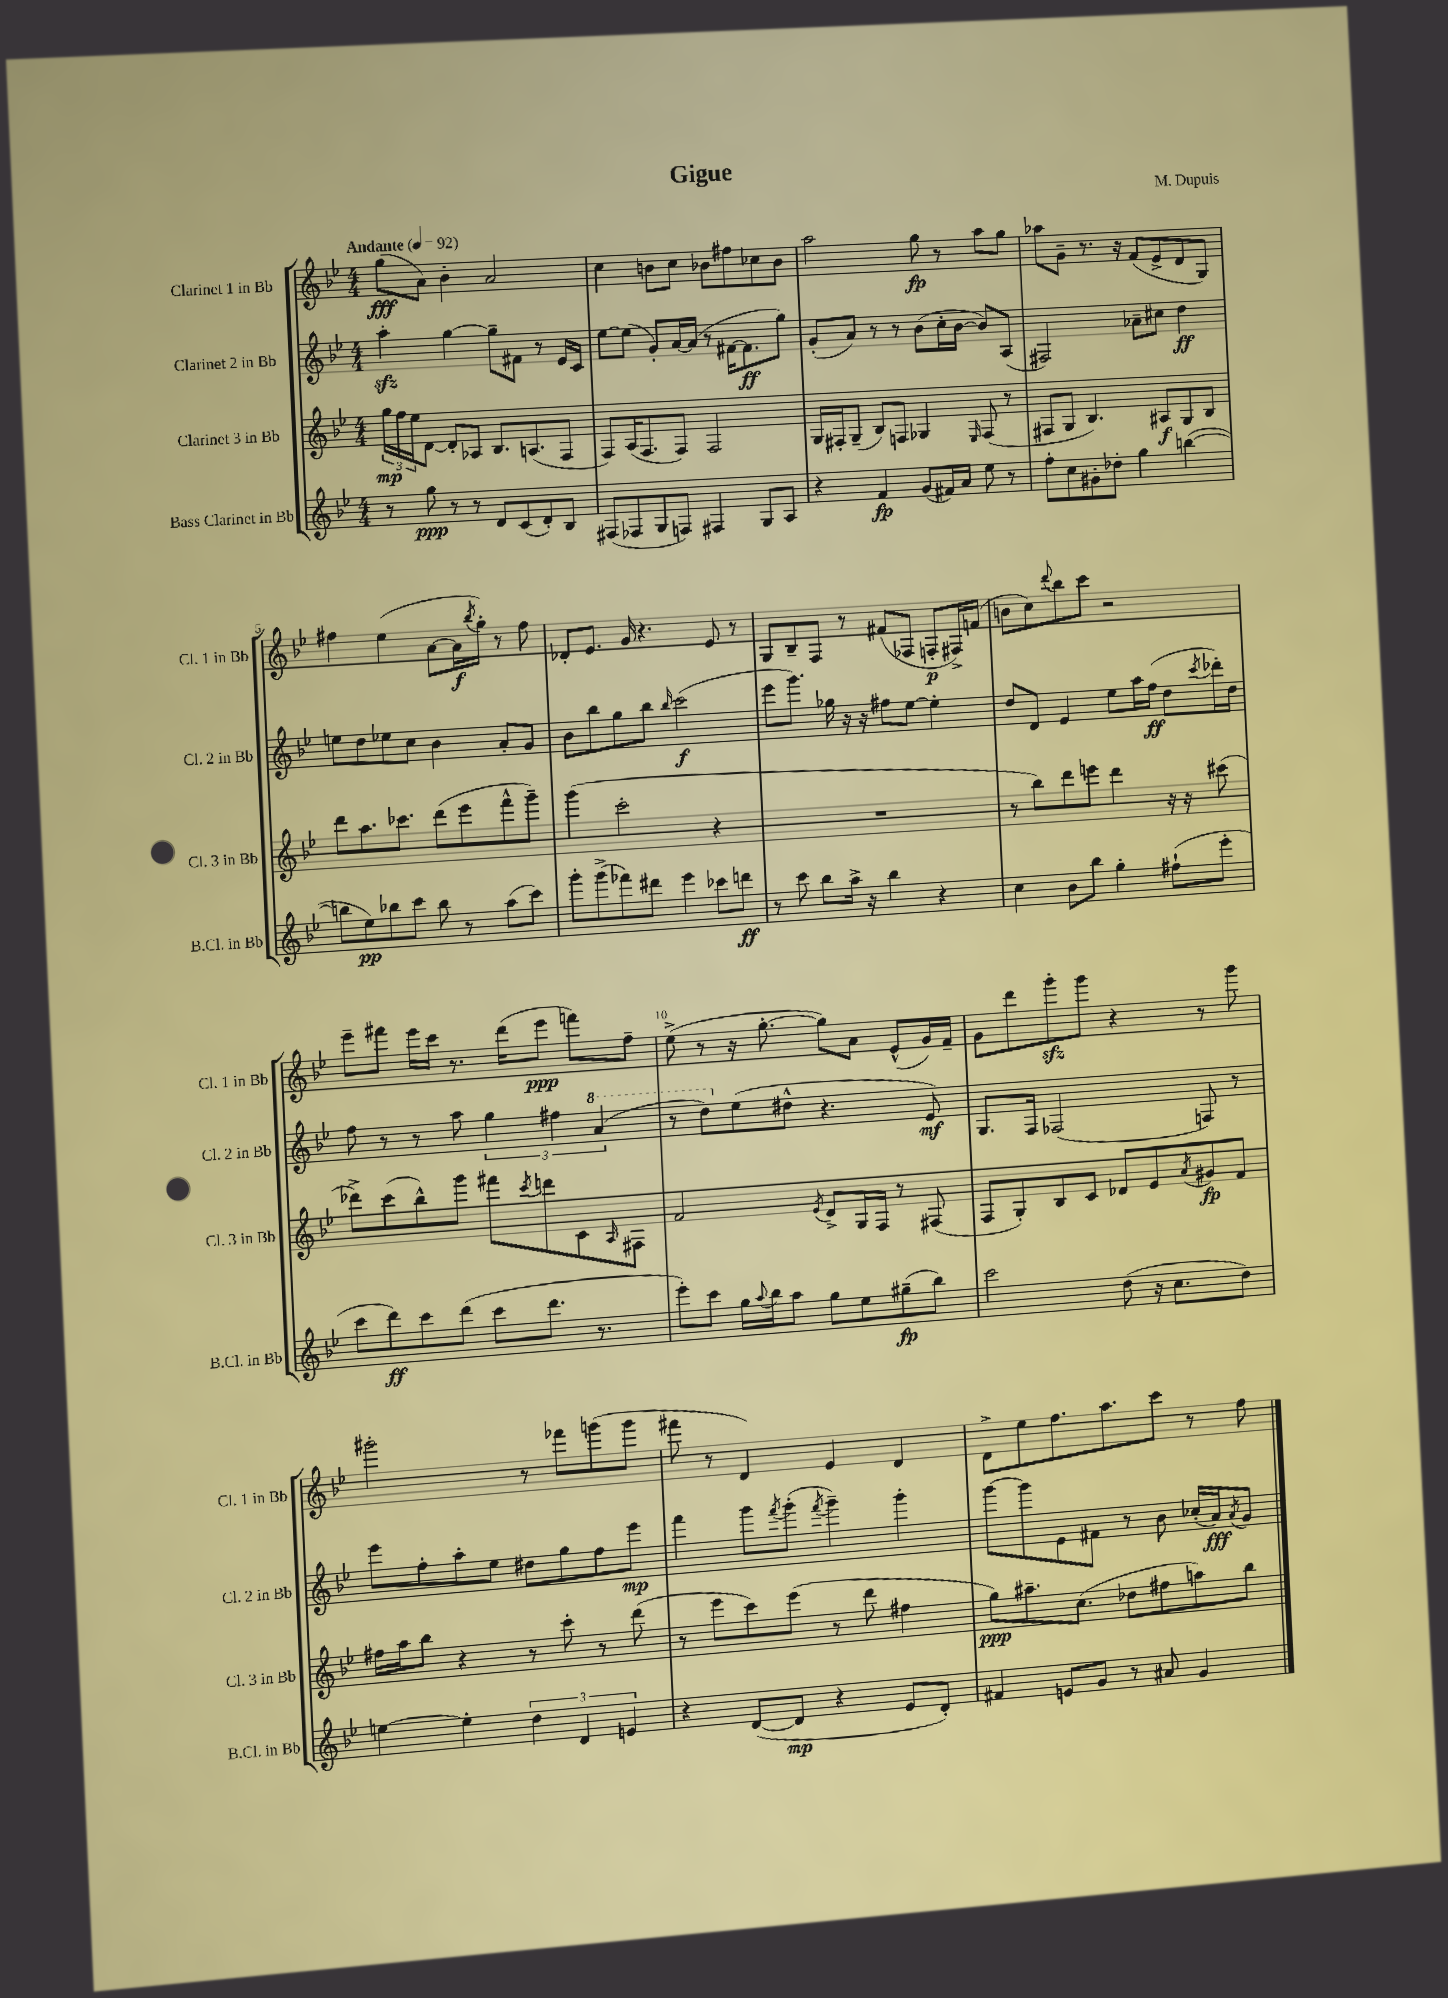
\header { title = "Gigue" composer = "M. Dupuis" }
<<
\new StaffGroup <<
\new Staff = "s0" \with { instrumentName = "Clarinet 1 in Bb" shortInstrumentName = "Cl. 1 in Bb" } {
    \clef treble \key bes \major \numericTimeSignature \time 4/4 \tempo "Andante" 4 = 92
    g''8\fff( a'8) bes'4-. a'2 |
    c''4 b'8 c''8 bes'8 fis''8 ces''8 bes'8 |
    a''2 g''8\fp r8 a''8 g''8 |
    aes''8 g'8-- r8. r16 f'8( ees'8-> d'8 g8) |
    fis''4 ees''4( a'8~ a'16\f \acciaccatura { bes''8 } g''16-.) r8 fis''8 |
    des'8-. ees'8. g'16 r4. ees'8 r8 |
    g8 bes8-- f8 r8 fis'8( fes8 f8-.\p fis16->) f'16( |
    b'8 c''8) \appoggiatura { d'''8 } bes''8 c'''8 r2 |
    ees'''8-- fis'''8 ees'''16 c'''16 r8. d'''16( ees'''8\ppp f'''8) f''8-- |
    ees''8->( r8 r16 g''8.~-. g''8) a'8 ees'8-^( g'16) f'16-- |
    g'8 d'''8 g'''8-.\sfz g'''8 r4 r8 g'''8 |
    gis'''2-. r8 fes'''8 g'''8( g'''8 |
    fis'''8 r8 d'4) ees'4 d'4 |
    d'8-> ees''8 f''8. a''8. c'''8 r8 f''8 \bar "|." |
}
\new Staff = "s1" \with { instrumentName = "Clarinet 2 in Bb" shortInstrumentName = "Cl. 2 in Bb" } {
    \clef treble \key bes \major \numericTimeSignature \time 4/4
    a''4-.\sfz g''4~ g''8-- fis'8 r8 ees'16 c'16 |
    ees''8~ ees''8( g'8-.) a'16~ a'16( r8 fis'16~ fis'8.\ff g''8) |
    g'8-.( a'8) r8 r8 bes'8( c''16-. bes'16~ bes'8) a8( |
    fis2) aes'8-- cis''8 d''4\ff |
    e''8 d''8 ees''8 c''8 bes'4 a'8-. g'8 |
    bes'8 bes''8 g''8 bes''8 \grace { bes''16 } c'''2\f( |
    ees'''8 g'''8.) ges''16 r16 r16 fis''8 ees''8~ ees''4-. |
    d''8 d'8 ees'4 ees''8 a''16 f''16\ff( d''8 \acciaccatura { c'''8 } des'''16-.) d''16 |
    f''8 r8 r8 a''8 \tuplet 3/2 { g''4 fis''4 \ottava #1 a''4( } |
    r8 d'''8) \ottava #0 ees''8( dis''8-^ r4. ees'8\mf) |
    g8. f16 fes2( f8) r8 |
    ees'''8 f''8-. a''8-. ees''8 dis''8 g''8 f''8 ees'''8\mp |
    f'''4 g'''8 \acciaccatura { f'''8 } g'''8-.( \acciaccatura { f'''8 } g'''4--) g'''4-. |
    g'''8~ g'''8 ees'8 fis'8 r8 bes'8 ces''16-.( a'16\fff) \acciaccatura { a'8 } g'8 \bar "|." |
}
\new Staff = "s2" \with { instrumentName = "Clarinet 3 in Bb" shortInstrumentName = "Cl. 3 in Bb" } {
    \clef treble \key bes \major \numericTimeSignature \time 4/4
    \tuplet 3/2 { g''16\mp f''16 ees''16 } d'8~ d'8-. aes8 bes8. a8.( f8 |
    f8) a16( f8. f8) f2 |
    g16 fis16-. g8--( bes8) f8 ges4 \grace { ees16 } f8( r8 |
    fis8 g8 bes4.) ais8\f g8 bes8 |
    d'''8 a''8. ces'''8. d'''8( ees'''8 f'''8-^ g'''8--) |
    g'''4( c'''2-. r4 |
    R1 |
    r8 bes''8) d'''8 e'''8 d'''4 r16 r16 cis'''8( |
    des'''8->) c'''8( bes''8-^) g'''8 fis'''8 \acciaccatura { c'''8 } d'''8 c'8 \grace { a16 } fis8 |
    f'2 \acciaccatura { ees'8 } d'8-> g16 f16 r8 fis8( |
    f8 g8-.) bes8 c'8 des'8 ees'8 \acciaccatura { a'8 } gis'8\fp f'8 |
    fis''16 a''16 bes''8 r4 r8 c'''8-. r8 d'''8( |
    r8 ees'''8 c'''8) ees'''8( r8 d'''8 fis''4 |
    g''8\ppp) ais''8.-- c''8.( des''8 fis''8 a''8) bes''8 \bar "|." |
}
\new Staff = "s3" \with { instrumentName = "Bass Clarinet in Bb" shortInstrumentName = "B.Cl. in Bb" } {
    \clef treble \key bes \major \numericTimeSignature \time 4/4
    r8 g''8\ppp r8 r8 d'8 c'8( d'8-.) bes8 |
    fis8( fes8 g8 f8) fis4 g8 a8 |
    r4 f'4\fp g'8( fis'16) a'16 ees''8 r8 |
    f''8-. c''8 gis'8-. des''8-. g''4 b''4~( |
    b''8 ees''8\pp) bes''8 c'''8 bes''8 r8 a''8( c'''8) |
    g'''8-. g'''8->( fes'''8) dis'''8 ees'''4 ces'''8 d'''8\ff |
    r8 c'''8 bes''8 a''16-> r16 bes''4 r4 |
    c''4 bes'8 bes''8 g''4-. fis''8-!( ees'''8-. |
    c'''8 d'''8\ff) c'''8 d'''8( c'''8 d'''8. r8. |
    ees'''8-.) c'''8 g''16 \appoggiatura { a''8 } bes''16 a''8 g''8 ees''8 gis''8--\fp( bes''8) |
    c'''2 d''8( r16 c''8. d''8) |
    e''4~ e''4-. \tuplet 3/2 { d''4 d'4 e'4 } |
    r4 d'8~( d'8\mp r4 ees'8 d'8-.) |
    fis'4 e'8 g'8 r8 ais'8 g'4 \bar "|." |
}
>>
>>
\layout { \context { \Score \override BarNumber.break-visibility = ##(#f #t #t) barNumberVisibility = #(every-nth-bar-number-visible 5) } }
